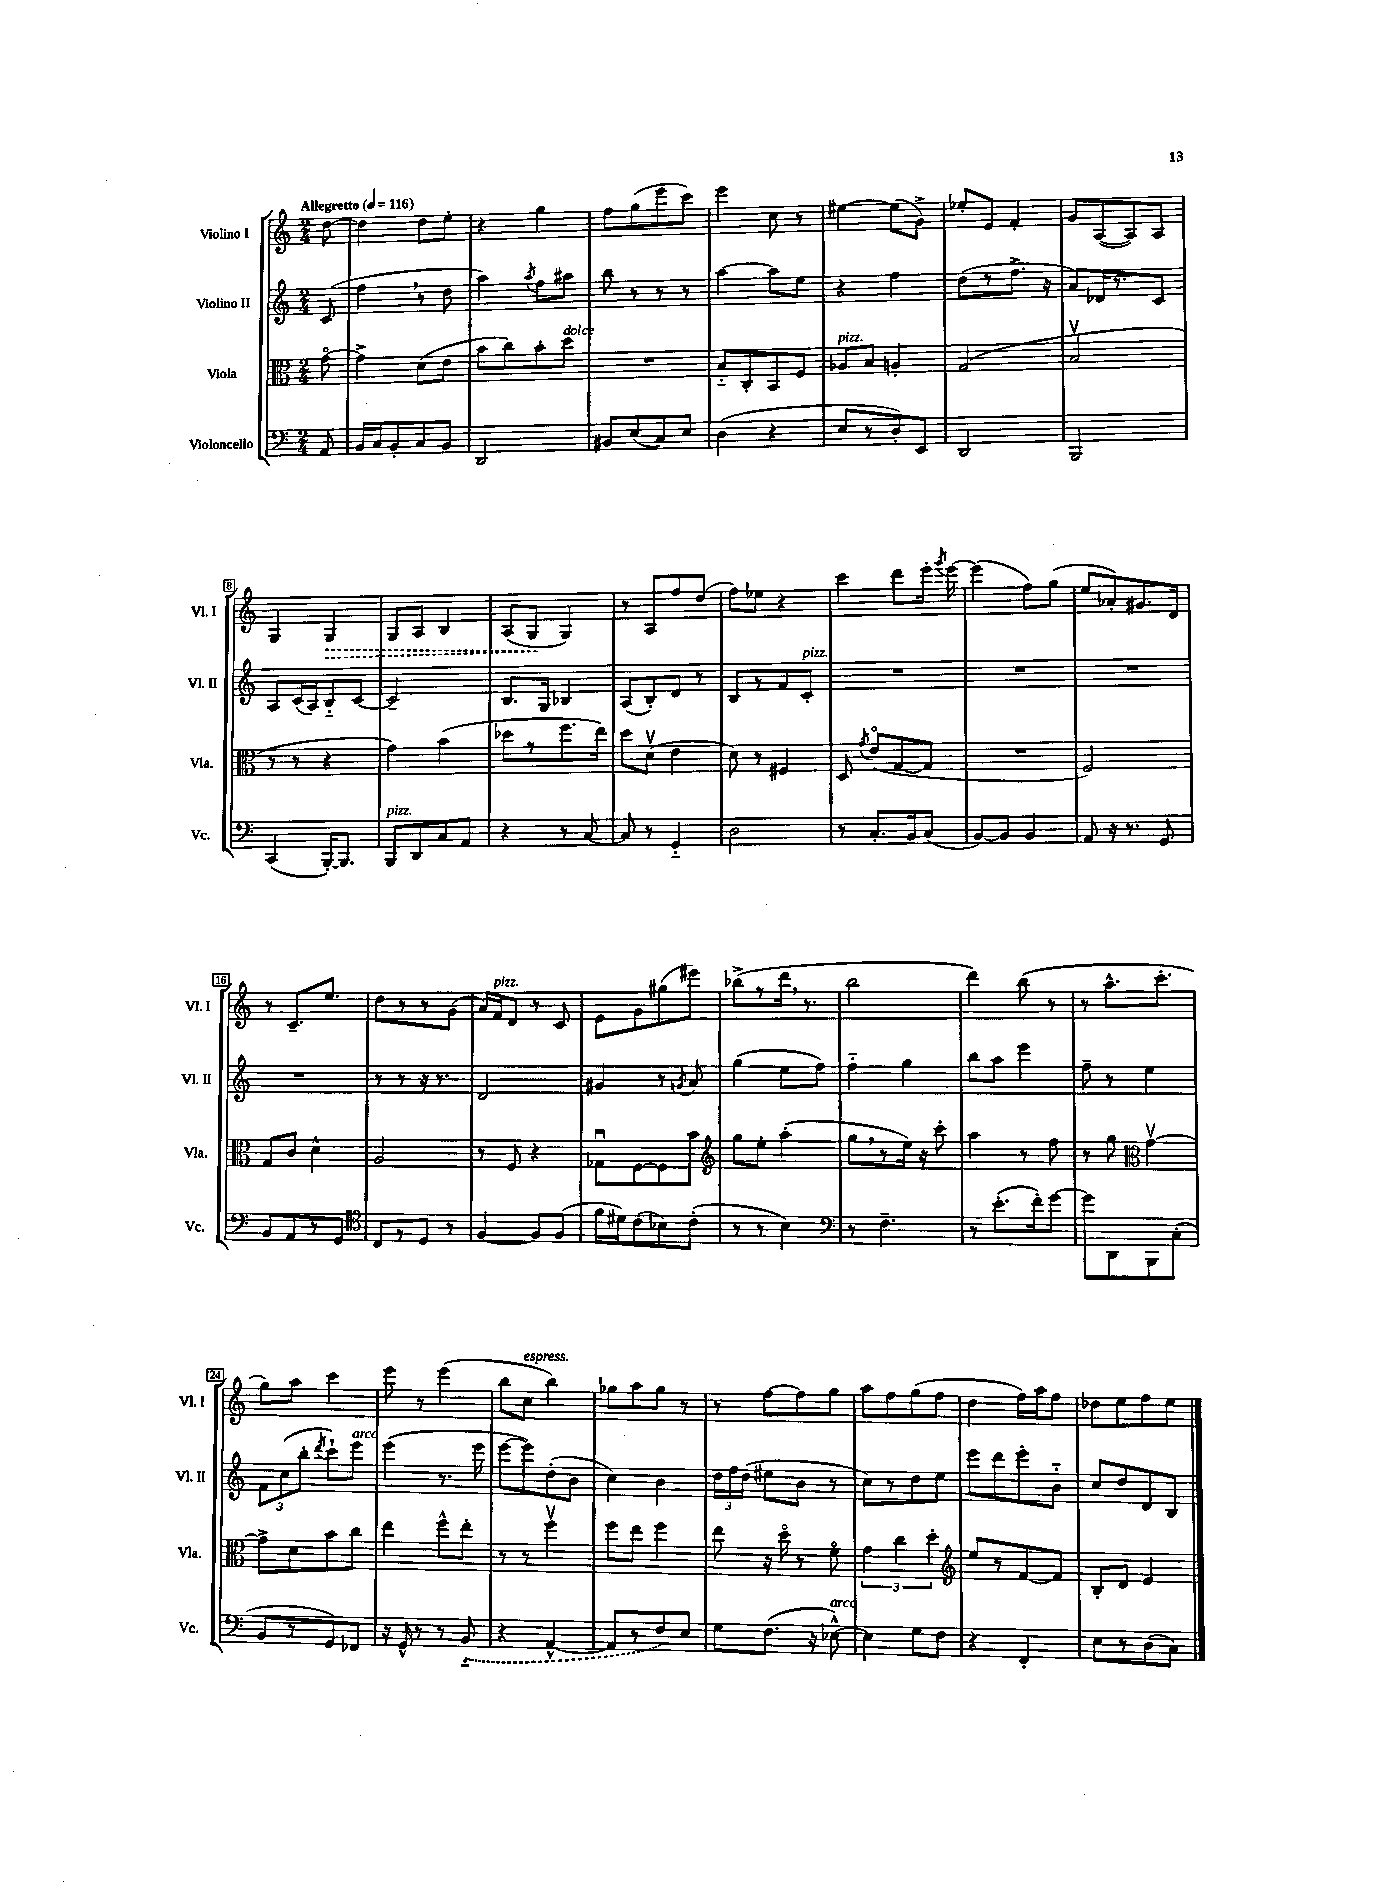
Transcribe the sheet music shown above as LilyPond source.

<<
\new StaffGroup <<
\new Staff = "s0" \with { instrumentName = "Violino I" shortInstrumentName = "Vl. I" } {
    \clef treble \key c \major \numericTimeSignature \time 2/4 \partial 8 \tempo "Allegretto" 4 = 116
    \autoBeamOff d''8~ |
    d''4 d''8[ e''8]-. |
    r4 g''4 |
    f''8[ g''8( e'''8 c'''8]) |
    e'''4 c''8 r8 |
    eis''4~ eis''8[( g'8]->) |
    ees''8[-. e'8] f'4-. |
    g'8[ a8~( a8) a8] |
    g4 \once \override Hairpin.style = #'dashed-line g4\> |
    g8[ a8] b4 |
    a8[( g8]\! g4) |
    r8 a8[ f''8 d''8]( |
    f''8[) ees''8] r4 |
    c'''4 d'''8[ e'''16]-. \acciaccatura { g'''8 } e'''16~ |
    e'''4( f''8[) g''8]( |
    e''8[ aes'8-.) gis'8. d'16] |
    r8 c'8.[-- e''8.] |
    d''8[ r8 r8 g'8]( |
    a'16[) f'16^\markup { \italic "pizz." } d'8] r8 c'8 |
    e'8[ g'8 gis''8( eis'''8]) |
    bes''8[->( r8 d'''16] \breathe r8. |
    b''2 |
    d'''4) b''8( r8 |
    r8 a''8.[-^ c'''8.]-. |
    g''8[) a''8] c'''4 |
    e'''8 r8 e'''4( |
    b''8[ c''8]^\markup { \italic "espress." } b''4) |
    ges''8[ a''8 ges''8] r8 |
    r8 f''8[~ f''8 g''8] |
    a''8[ f''8 g''8( f''8] |
    d''4 f''16[) a''16 f''8] |
    des''8[ e''8 f''8 e''8] \bar "|." |
}
\new Staff = "s1" \with { instrumentName = "Violino II" shortInstrumentName = "Vl. II" } {
    \clef treble \key c \major \numericTimeSignature \time 2/4 \partial 8
    \autoBeamOff c'8( |
    f''4 \breathe r8 d''8 |
    a''4) \acciaccatura { a''8 } f''8[ ais''8] |
    b''8 r8 r8 r8 |
    a''4~ a''8[ e''8] |
    r4 f''4 |
    d''8[( r8 f''8.]-> r16 |
    a'8[) des'16 r8. c'8] |
    a8[ c'16( a16) b8-_ c'8]~ |
    c'2-- |
    b8.[ g16] bes4 |
    a8[( b8-.) d'8] r8 |
    b8[ r8 f'8 c'8]-.^\markup { \italic "pizz." } |
    R2 |
    R2 |
    R2 |
    R2 |
    r8 r8 r16 r8. |
    d'2 |
    gis'4 r8 \acciaccatura { g'8 } a'8 |
    g''4( e''8[ f''8]) |
    f''4-_ g''4 |
    b''8[ a''8] e'''4 |
    f''8-- r8 e''4 |
    \tuplet 3/2 { f'8[ c''8( b''8]-. } \acciaccatura { d'''8 } c'''8[-!) e'''8]^\markup { \italic "arco" } |
    e'''4( r8. e'''16 |
    e'''8[~ e'''8) d''8-.( b'8] |
    c''4) b'4 |
    \tuplet 3/2 { d''16[ f''16 d''16]( } eis''8[ b'8] r8 |
    c''8[) r8 d''8 e''8] |
    e'''8[ d'''8 e'''8-. b'8]-_ |
    c''8[ d''8 d'8 b8] \bar "|." |
}
\new Staff = "s2" \with { instrumentName = "Viola" shortInstrumentName = "Vla." } {
    \clef alto \key c \major \numericTimeSignature \time 2/4 \partial 8
    \autoBeamOff g'8~\flageolet |
    g'4-> d'8[( e'8] |
    b'8[ c''8) b'8-. d''8]^\markup { \italic "dolce" } |
    R2 |
    b8[-_ c8-. b,8 f8] |
    aes8[^\markup { \italic "pizz." } b8] a4-. |
    g2( |
    b2\upbow |
    r8 r8 r4 |
    g'4) b'4( |
    des''8[ r8 f''8. e''16]) |
    d''8[ d'8]\upbow( e'4 |
    d'8) r8 fis4 |
    d8 \acciaccatura { g'8 } e'8[\flageolet( g8~ g8] |
    R2 |
    f2) |
    g8[ c'8] d'4-^ |
    a2 |
    r8 f8 r4 |
    ges8[\downbow f8~ f8 b'8] |
    \clef treble g''8[ e''8]-. a''4-.( |
    g''8[ \breathe r8 e''16]) r16 c'''8-. |
    a''4 r8 f''8 |
    r8 g''8 \clef alto g'4~\upbow |
    g'8[-> d'8 b'8 c''8] |
    e''4 f''8[-^ e''8]-. |
    r8 r8 f''4\upbow |
    f''8[ e''8] f''4 |
    e''8 r16 d''16\flageolet r8 f'8\flageolet |
    \tuplet 3/2 { g'4 c''4 d''4-. } |
    \clef treble e''8[ r8 f'8~ f'8] |
    b8[-. d'8] e'4 \bar "|." |
}
\new Staff = "s3" \with { instrumentName = "Violoncello" shortInstrumentName = "Vc." } {
    \clef bass \key c \major \numericTimeSignature \time 2/4 \partial 8
    \autoBeamOff a,8 |
    b,16[ c16 b,8-. c8 b,8] |
    d,2 |
    bis,8[ e8( c8) e8] |
    d4( r4 |
    e8[ r8 d8-.) e,8] |
    d,2 |
    b,,2 |
    c,4( b,,16[~-.) b,,8.] |
    b,,8[^\markup { \italic "pizz." } d,8 c8 a,8] |
    r4 r8 c8~ |
    c8 r8 g,4-_ |
    d2 |
    r8 c8.[-. b,16 c8]( |
    b,8[~) b,8] b,4 |
    a,8 r16 r8. g,8 |
    b,8[ a,8 r8 g,8] |
    \clef tenor c8[ r8 d8] r8 |
    f4~ f8[ f8]( |
    f'16[ dis'16) c'8( bes8) c'8]-.( |
    r8 r8 b4) |
    \clef bass r8 f4.-- |
    r8 e'8.[-.( f'16-.) g'8]~ |
    g'8[ d,8 b,,8 c8]-.( |
    b,8[ r8 g,8) fes,8] |
    r16 g,16-^ r8 r8 \once \slurDashed b,8-_( |
    r4 a,4~-^ |
    a,8[ r8 f8) e8] |
    g8[ f8.]( r16 ees8~-^^\markup { \italic "arco" }) |
    ees4 g8[ f8] |
    r4 f,4-. |
    e8[ r8 d8( c8]) \bar "|." |
}
>>
>>
\layout { \context { \Score \override BarNumber.stencil = #(make-stencil-boxer 0.1 0.3 ly:text-interface::print) } }
